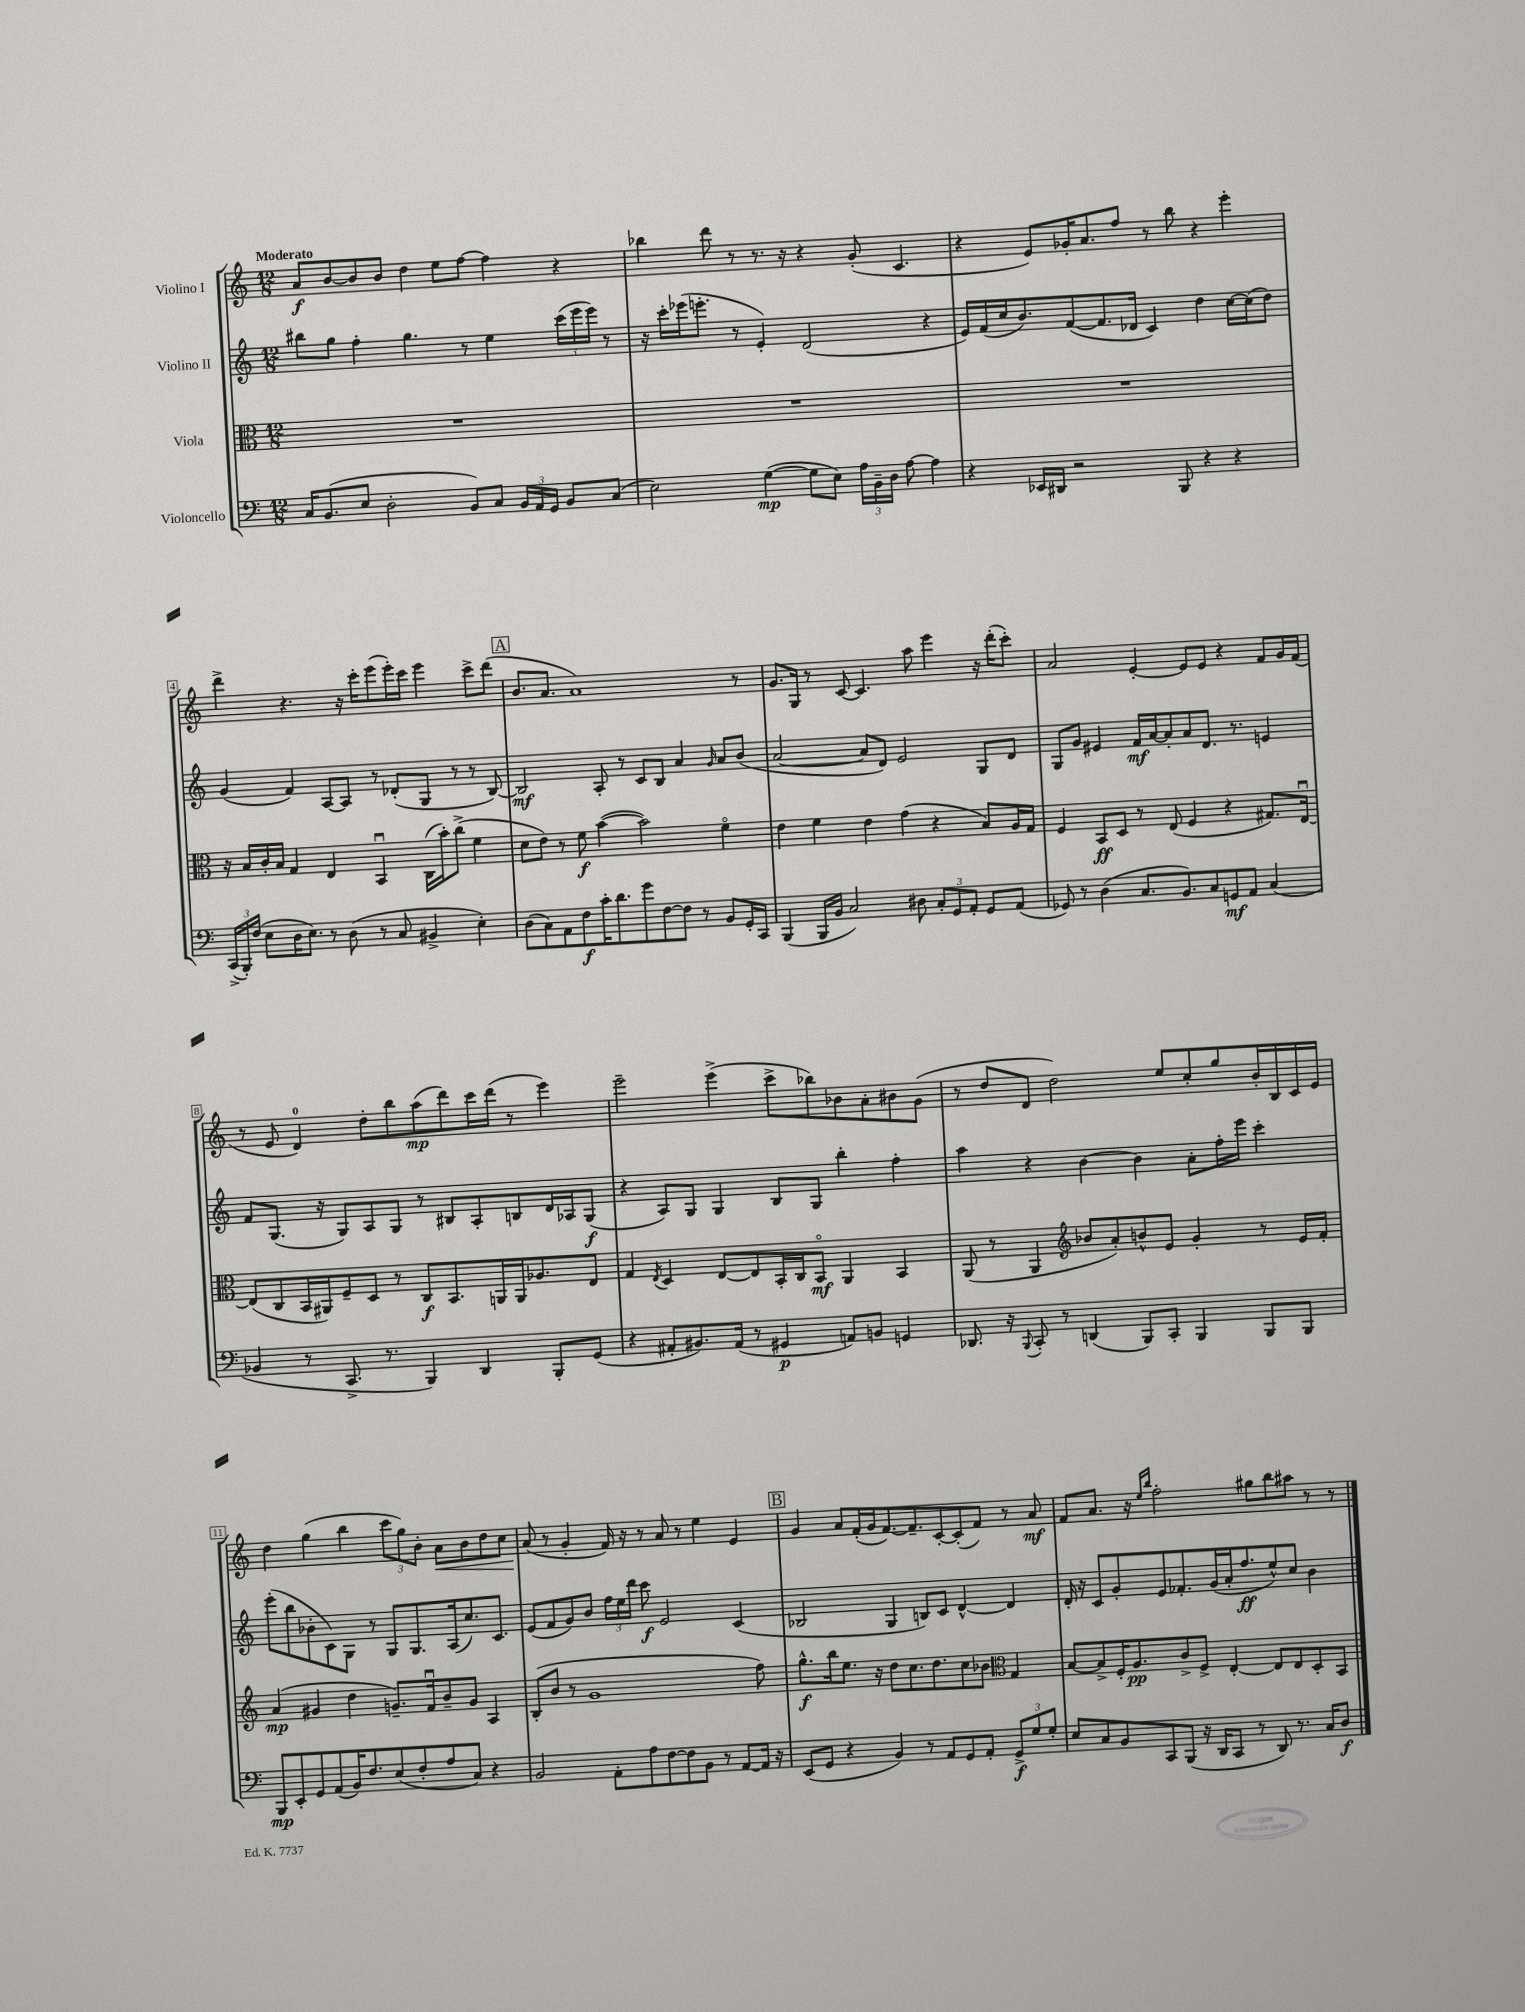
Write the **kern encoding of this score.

**kern	**dynam	**kern	**dynam	**kern	**dynam	**kern	**dynam
*part4	*part4	*part3	*part3	*part2	*part2	*part1	*part1
*staff4	*staff4	*staff3	*staff3	*staff2	*staff2	*staff1	*staff1
*I"Violoncello	*	*I"Viola	*	*I"Violino II	*	*I"Violino I	*
*clefF4	*	*clefC3	*	*clefG2	*	*clefG2	*
*k[]	*	*k[]	*	*k[]	*	*k[]	*
*M12/8	*	*M12/8	*	*M12/8	*	*M12/8	*
=1	=1	=1	=1	=1	=1	=1	=1
!	!	!	!	!	!	!LO:TX:a:B:t=Moderato	!
16C/KL	.	1.r	.	8bb#X\L	.	8a/L	f
(8.BB/	.	.	.	.	.	.	.
.	.	.	.	8gg\J	.	[8b/	.
8E/J	.	.	.	4ff'\	.	8b/]	.
2D'\	.	.	.	.	.	8b/J	.
.	.	.	.	4.gg\	.	4dd\	.
.	.	.	.	.	.	8ee\L	.
8BB/L)	.	.	.	8r	.	[8ff\J	.
8C/J	.	.	.	4ee\	.	4ff\]	.
24BB/LL	.	.	.	.	.	.	.
24AA/	.	.	.	.	.	.	.
24GG/JJ	.	.	.	.	.	.	.
8BB/L	.	.	.	(24ccc\LL	.	4r	.
.	.	.	.	24eee\	.	.	.
.	.	.	.	24eee\JJ)	.	.	.
(8C/J	.	.	.	8r	.	.	.
=2	=2	=2	=2	=2	=2	=2	=2
2E\)	.	1.r	.	16r	.	4bb-X\	.
.	.	.	.	16ccc'\LL	.	.	.
.	.	.	.	(16eee-X\J	.	.	.
.	.	.	.	8.eeen'\J	.	.	.
.	.	.	.	.	.	8ddd\	.
.	.	.	.	8r	.	8r	.
([4G\	mp	.	.	4e'/)	.	8.r	.
.	.	.	.	.	.	16r	.
8G\L]	.	.	.	(2d/	.	4r	.
8E\J)	.	.	.	.	.	.	.
24A\LL	.	.	.	.	.	(8g'/	.
24BB~\	.	.	.	.	.	.	.
24D\JJ	.	.	.	.	.	.	.
[8A\	.	.	.	.	.	4.c/	.
4A\]	.	.	.	4r	.	.	.
=3	=3	=3	=3	=3	=3	=3	=3
4r	.	1.r	.	16e/LL)	.	4r	.
.	.	.	.	(16f/	.	.	.
.	.	.	.	16cc/J	.	.	.
.	.	.	.	8.b/)	.	.	.
16EE-X/LL	.	.	.	.	.	8e/L)	.
16DD#X/JJ	.	.	.	.	.	.	.
2r	.	.	.	([8f/	.	16g-X'/K	.
.	.	.	.	.	.	8.a/	.
.	.	.	.	8.f/]	.	.	.
.	.	.	.	.	.	8ff/J	.
.	.	.	.	16d-X/Jk	.	.	.
.	.	.	.	4c/)	.	8r	.
8BBB/	.	.	.	.	.	8bb\	.
4r	.	.	.	4dd\	.	4r	.
4r	.	.	.	[16cc\LL	.	4eee'\	.
.	.	.	.	(16cc\J]	.	.	.
.	.	.	.	8dd\J)	.	.	.
!!LO:LB:g=z
=4	=4	=4	=4	=4	=4	=4	=4
(24CC^/LL	.	16r	.	(4g/	.	4ddd^\	.
24BBB'/)	.	.	.	.	.	.	.
.	.	16B/LL	.	.	.	.	.
(24F/JJ	.	.	.	.	.	.	.
8E\L	.	16c'/	.	.	.	.	.
.	.	16B/JJ	.	.	.	.	.
16D\K	.	4G/	.	4f/)	.	4.r	.
8.E\J)	.	.	.	.	.	.	.
8r	.	4E/	.	[8A/L	.	.	.
(8D\	.	.	.	8A/J]	.	16r	.
.	.	.	.	.	.	16ccc'\KL	.
8r	.	4BBu/	.	8r	.	(8eee\	.
8C/	.	.	.	(8d-X'/L	.	16eee'\L)	.
.	.	.	.	.	.	16ccc\JJ	.
4BB#X^/	.	(16C\LL	.	8G/J	.	4eee\	.
.	.	16b'\J)	.	.	.	.	.
.	.	(8cc^\J	.	8r	.	.	.
4E'\)	.	4f\	.	8r	.	8ccc^\L	.
.	.	.	.	[8B/)	.	(8ddd\J	.
!!LO:REH:place=s1:t=A
=5	=5	=5	=5	=5	=5	=5	=5
(8D\L	.	8d\L	.	2B/]	mf	8.b/L	.
8C\)	.	8e\J)	.	.	.	.	.
.	.	.	.	.	.	8.a/J	.
8AA\	.	8r	.	.	.	.	.
8F\	f	8f\	f	.	.	1a)	.
16c'\K	.	([4b\	.	8A'/	.	.	.
8.d\	.	.	.	.	.	.	.
.	.	.	.	8r	.	.	.
8g\	.	2b\])	.	8c/L	.	.	.
[8F\	.	.	.	8B/J	.	.	.
8F\J]	.	.	.	4a/	.	.	.
8r	.	.	.	.	.	.	.
.	.	.	.	16qqg/	.	.	.
8BB/L	.	4f\	.	8a/L	.	.	.
16GG'/L	.	.	.	(8b/J	.	8r	.
16CC/JJ	.	.	.	.	.	.	.
=6	=6	=6	=6	=6	=6	=6	=6
(4BBB/	.	4e\	.	[2a/	.	8.g/L	.
.	.	.	.	.	.	16G/Jk	.
16BBB/LL	.	4f\	.	.	.	8r	.
16BB/JJ	.	.	.	.	.	.	.
2C/)	.	.	.	.	.	[8c/	.
.	.	4e\	.	8a/L]	.	4.c/]	.
.	.	.	.	8d/J)	.	.	.
.	.	(4g\	.	2e/	.	.	.
8D#X\	.	.	.	.	.	8aa\	.
12C'/L	.	4r	.	.	.	4eee\	.
12GG/	.	.	.	.	.	.	.
12AA'/J	.	.	.	.	.	.	.
8GG/L	.	8B/L)	.	8G/L	.	16r	.
.	.	.	.	.	.	(16ddd'\KL	.
(8AA/J	.	16A/L	.	8d/J	.	8ccc'\J)	.
.	.	16G/JJ	.	.	.	.	.
=7	=7	=7	=7	=7	=7	=7	=7
8GG-X/)	.	4F/	.	8G/L	.	2a/	.
8r	.	.	.	8g/J	.	.	.
(4D\	.	8BB/L	ff	4e#X/	.	.	.
.	.	8D/J	.	.	.	.	.
8.C/L	.	8r	.	16f/LL	mf	[4e'/	.
.	.	.	.	[16a/J	.	.	.
.	.	(8E/	.	8a'/]	.	.	.
8.BB/)	.	.	.	.	.	.	.
.	.	4F/	.	8a/	.	8e/L]	.
8C/	.	.	.	8.d/J	.	8e/J	.
8GGn/	mf	4r	.	.	.	4r	.
.	.	.	.	8.r	.	.	.
8AA/J	.	.	.	.	.	.	.
(4C/	.	8.G#X/L)	.	4en/	.	8f/L	.
.	.	.	.	.	.	16g/L	.
.	.	[16Eu/Jk	.	.	.	(16f/JJ	.
!!LO:LB:g=z
=8	=8	=8	=8	=8	=8	=8	=8
4BB-X/	.	(8E/L]	.	8f/L	.	8r	.
.	.	8C/	.	(8.G/J	.	8e/	.
8r	.	16BB/L	.	.	.	4d/)	.
.	.	16AA#X/J)	.	16r	.	.	.
8.CC^/	.	8F~/	.	8G/L)	.	.	.
.	.	8D/J	.	8A/	.	8dd'\L	.
8.r	.	.	.	.	.	.	.
.	.	8r	.	8G/J	.	8bb\	.
4BBB/)	.	8C/L	f	8r	.	(8aa\	mp
.	.	8.BB/	.	8B#X/L	.	8ddd\)	.
4DD/	.	.	.	8A'/	.	16ccc\L	.
.	.	16AAn/L	.	.	.	(16ddd\JJ	.
.	.	16AA/J	.	8Bn/	.	8r	.
.	.	8.A-X/	.	.	.	.	.
8BBB'/L	.	.	.	16d/L	.	4eee\)	.
.	.	.	.	16A-X/J	.	.	.
(8GG/J	.	8E/J	.	(8G/J	f	.	.
=9	=9	=9	=9	=9	=9	=9	=9
4r	.	4G/	.	4r	.	2eee~\	.
.	.	8qE/	.	.	.	.	.
8AA#X'/L	.	4D/	.	8A/L)	.	.	.
8.BB#X/)	.	.	.	8G/J	.	.	.
.	.	[8E/L	.	4G/	.	(4eee^\	.
(16AA#/Jk	.	.	.	.	.	.	.
8r	.	8E/]	.	.	.	.	.
4GG#X/	p	16BB'/L	.	8B/L	.	8ccc^\L	.
.	.	16C/J	.	.	.	.	.
.	.	8BB/J	mf	8G/J	.	8bb-X\)	.
8AAn/L)	.	4AA/	.	4bb'\	.	8b-X\	.
8BBn/J	.	.	.	.	.	8a'\	.
4GGn/	.	4BB/	.	4ff'\	.	8b#X\	.
.	.	.	.	.	.	(8g\J	.
=10	=10	=10	=10	=10	=10	=10	=10
8.DD-X/	.	(8AA/	.	4aa\	.	8r	.
.	.	8r	.	.	.	8dd/L	.
16r	.	.	.	.	.	.	.
8qqBBB/	.	.	.	.	.	.	.
8CC'/	.	4AA/	.	4r	.	8d/J	.
8r	.	.	.	.	.	2dd\)	.
*	*	*clefG2	*	*	*	*	*
(4DDn/	.	8b-X/L	.	[4b\	.	.	.
.	.	8a'/)	.	.	.	.	.
8BBB/L)	.	8bn^^/	.	4b\]	.	.	.
8CC'/J	.	8e/J	.	.	.	8ee/L	.
4BBB/	.	4g'/	.	8a'\L	.	8cc'/	.
.	.	.	.	16ff'\L	.	8gg/	.
.	.	.	.	16eee\JJ	.	.	.
8BBB/L	.	8r	.	4ccc'\	.	16b'/L	.
.	.	.	.	.	.	16B/	.
8BBB/J	.	16e/LL	.	.	.	16c/	.
.	.	16f'/JJ	.	.	.	16e/JJ	.
!!LO:LB:g=z
=11	=11	=11	=11	=11	=11	=11	=11
8BBB/L	mp	(4a/	mp	(8eee'\L	.	4dd\	.
8EE'/	.	.	.	8bb\	.	.	.
8GG/	.	4g#X/	.	8b-X'\	.	(4gg\	.
(8AA/	.	.	.	8c\)	.	.	.
16BB/K)	.	4dd\	.	8G\J	.	4bb\	.
8.F/	.	.	.	.	.	.	.
.	.	.	.	8r	.	.	.
(8E/	.	8.gn~/L)	.	8G/L	.	12ccc\L	.
.	.	.	.	.	.	12gg\)	.
8F'/	.	.	.	8.G/	.	.	.
.	.	.	.	.	.	12b'\J	.
.	.	16fu/k	.	.	.	.	.
!	!	!	!	!	!	!	!LO:HP:b
8A/	.	8b~/	.	.	.	8a\L	<
.	.	.	.	(16A/k	.	.	.
8C/J)	.	8g/J	.	8.cc/)	.	8b\	.
4r	.	4A/	.	.	.	8dd\	.
.	.	.	.	8.c/J	.	.	.
.	.	.	.	.	.	8cc\J	.
=12	=12	=12	=12	=12	=12	=12	=12
2BB/	.	(8B'/L	.	(8e/L	.	(8a/	.
.	.	8b/J	.	8f/	.	8r	[
.	.	8r	.	8g/)	.	4g'/	.
.	.	1g	.	8b/J	.	.	.
8AA'\L	.	.	.	24ff\LL	.	16f/)	.
.	.	.	.	24ee\	.	.	.
.	.	.	.	.	.	16r	.
.	.	.	.	24ddd\JJ	.	.	.
8A\	.	.	.	8ccc\	f	8r	.
[8F\	.	.	.	2e/	.	8a/	.
8F\]	.	.	.	.	.	8r	.
8BB\J	.	.	.	.	.	4ee\	.
8r	.	.	.	.	.	.	.
[8AA/L	.	.	.	(4c/	.	4e/	.
16AA/Jk]	.	8ff\)	.	.	.	.	.
16r	.	.	.	.	.	.	.
!!LO:REH:place=s1:t=B
=13	=13	=13	=13	=13	=13	=13	=13
(8EE/L	.	8.gg^^\L	f	2B-X/	.	4g/	.
8GG/J	.	.	.	.	.	.	.
.	.	16bb\k	.	.	.	.	.
4r	.	8.ee\J	.	.	.	8a/L	.
.	.	.	.	.	.	(16f'/L	.
.	.	16r	.	.	.	16g/J	.
4BB/)	.	8dd\L	.	4G/	.	[8.f/)	.
.	.	8.cc\	.	.	.	.	.
.	.	.	.	.	.	8.f~/]	.
8r	.	.	.	8Bn/L)	.	.	.
.	.	8.dd\	.	.	.	.	.
8AA/L	.	.	.	8c/J	.	[8c'/	.
8GG/	.	8cc\	.	[4d^^/	.	(8c'/]	.
8AA'/J	.	8b-X\J	.	.	.	8f/J)	.
*	*	*clefC3	*	*	*	*	*
12GG^/L	f	4G/	.	4d/]	.	8r	.
12G/	.	.	.	.	.	.	.
.	.	.	.	.	.	8a/	mf
12G'/J	.	.	.	.	.	.	.
=14	=14	=14	=14	=14	=14	=14	=14
8E/L	.	[8B/L	.	16d'/	.	8f/L	.
.	.	.	.	16r	.	.	.
8C/	.	8B^/]	.	8c/L	.	8.a/J	.
8BB/	.	16F'/K	.	8g'/	.	.	.
.	.	8.A/	pp	.	.	16r	.
.	.	.	.	.	.	16qqee/LL	.
.	.	.	.	.	.	16qqbb/JJ	.
8CC/	.	.	.	8e/	.	2ff'\	.
(8BBB/J	.	8c^/	.	8.f-X'/	.	.	.
16r	.	8F^/J	.	.	.	.	.
16DD/KL	.	.	.	(16g/L	.	.	.
8CC/J	.	[4E'/	.	16a'/J	.	.	.
.	.	.	.	8.ff/	ff	.	.
8r	.	.	.	.	.	8gg#X\L	.
8DD/)	.	8E/L]	.	8ee^^/)	.	8bb\	.
8.r	.	8E/	.	8cc/J	.	8aa#X\J	.
.	.	8D'/	.	4b\	.	8r	.
16C/KL	.	.	.	.	.	.	.
8D/J	f	8BB/J	.	.	.	8r	.
==	==	==	==	==	==	==	==
*-	*-	*-	*-	*-	*-	*-	*-
